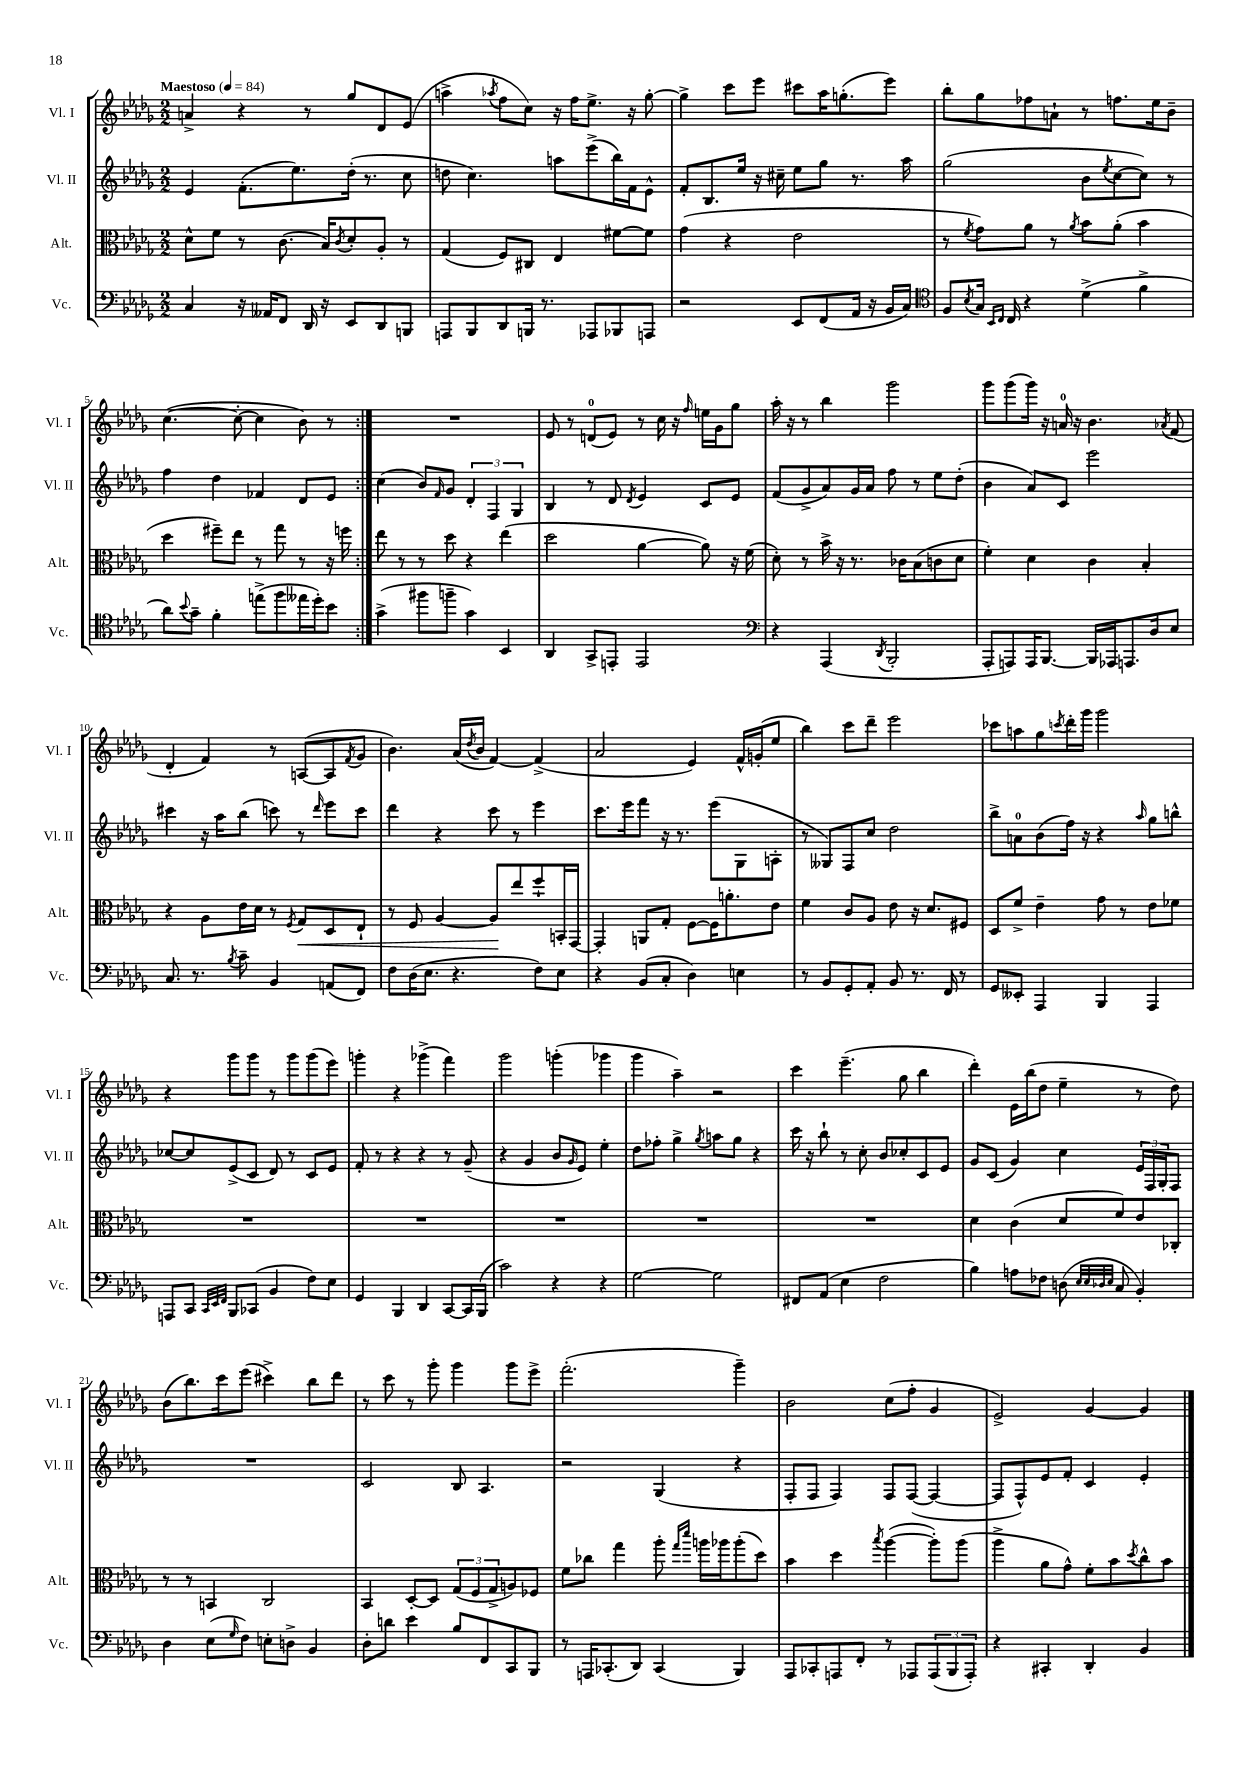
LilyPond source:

<<
\new StaffGroup <<
\new Staff = "s0" \with { instrumentName = "Vl. I" shortInstrumentName = "Vl. I" } {
    \clef treble \key des \major \numericTimeSignature \time 2/2 \tempo "Maestoso" 4 = 84
    \repeat volta 2 { a'4-> r4 r8 ges''8 des'8 ees'8( |
    a''4-> \acciaccatura { aes''8 } f''8 c''8) r16 f''16 ees''8.-> r16 ges''8~-. |
    ges''4-> c'''8 ees'''8 cis'''8 aes''16 g''8.-.( ees'''8) |
    bes''8-. ges''8 fes''8 a'8-! r8 f''8. ees''16 bes'8-- |
    c''4.~( c''8~-. c''4 bes'8) r8 | }
    R1 |
    ees'8 r8 d'8-0( ees'8) r8 c''16 r16 \grace { f''16 } e''16 ges'16 ges''8 |
    aes''16-. r16 r8 bes''4 ges'''2 |
    ges'''8 ges'''8( ges'''16) r16 a'16-0 r16 bes'4. \acciaccatura { aes'8 } f'8( |
    des'4-. f'4) r8 a8~( a8 \acciaccatura { f'8 } ges'8 |
    bes'4.) aes'16( \acciaccatura { des''8 } bes'16 f'4~) f'4->( |
    aes'2 ees'4) f'16-^ g'16-.( ees''8 |
    bes''4) c'''8 des'''8-- ees'''2 |
    ces'''8 a''8 ges''8 \acciaccatura { c'''8 } des'''16-. ges'''16 ges'''2 |
    r4 ges'''8 ges'''8 r8 ges'''8 ges'''8( ees'''8) |
    g'''4-. r4 ges'''4->( f'''4) |
    ges'''2 g'''4-.( ges'''4 |
    ges'''4 aes''4--) r2 |
    c'''4 ees'''4.--( ges''8 bes''4 |
    des'''4-.) ees'16 bes''16( des''8 ees''4-- r8 des''8) |
    bes'8( bes''8.) c'''16 ees'''8( cis'''4->) bes''8 des'''8 |
    r8 c'''8 r8 ges'''8-. ges'''4 ges'''8 ees'''8-> |
    f'''2.-.( ges'''4--) |
    bes'2 c''8( f''8-. ges'4 |
    ees'2->) ges'4~ ges'4 \bar "|." |
}
\new Staff = "s1" \with { instrumentName = "Vl. II" shortInstrumentName = "Vl. II" } {
    \clef treble \key des \major \numericTimeSignature \time 2/2
    \repeat volta 2 { ees'4 f'8.-.( ees''8.) des''16-.( r8. c''8 |
    d''8 c''4.) a''8 ees'''8->( bes''16) f'16 ees'8-^ |
    f'8-. bes8. ees''16 r16 cis''16-- ees''8 ges''8 r8. aes''16 |
    ges''2( bes'8 \acciaccatura { ees''8 } c''8~ c''8) r8 |
    f''4 des''4 fes'4 des'8 ees'8 | }
    c''4( bes'8) \grace { f'16 } ges'8 \tuplet 3/2 { des'4-. f4 ges4 } |
    bes4 r8 des'8 \acciaccatura { des'8 } ees'4 c'8 ees'8 |
    f'8( ges'8-> aes'8) ges'16 aes'16 f''8 r8 ees''8 des''8-.( |
    bes'4 aes'8) c'8 ees'''2 |
    cis'''4 r16 aes''16 bes''8( c'''8) r8 \grace { des'''16 } ees'''8 c'''8 |
    des'''4 r4 c'''8 r8 ees'''4 |
    c'''8. ees'''16 f'''8 r16 r8. ees'''8( ges8 a8-. |
    r8 geses8) f8 c''8 des''2 |
    bes''8-> a'8-0 bes'8( f''16) r16 r4 \grace { aes''16 } ges''8 b''8-^ |
    ces''8~ ces''8 ees'8->( c'8 des'8) r8 c'8 ees'8 |
    f'8-. r8 r4 r4 r8 ges'8--( |
    r4 ges'4 bes'8 \grace { ges'16 } ees'8) ees''4-. |
    des''8 fes''8-. ges''4-> \acciaccatura { ges''8 } a''8 ges''8 r4 |
    c'''16 r16 bes''8-! r8 c''8-. bes'8 ces''8-. c'8 ees'8 |
    ges'8 c'8( ges'4) c''4 \tuplet 3/2 { ees'16 f16 ges16-. } f8 |
    R1 |
    c'2 bes8 aes4. |
    r2 ges4( r4 |
    f8-. f8 f4) f8 f8~( f4~ |
    f8 f8-^) ees'8 f'8-. c'4 ees'4-. \bar "|." |
}
\new Staff = "s2" \with { instrumentName = "Alt." shortInstrumentName = "Alt." } {
    \clef alto \key des \major \numericTimeSignature \time 2/2
    \repeat volta 2 { des'8-^ f'8 r8 c'8.( bes16) \acciaccatura { c'8 } des'8-. aes8-. r8 |
    ges4( f8) cis8 ees4 fis'8~ fis'8 |
    ges'4( r4 ees'2 |
    r8 \acciaccatura { f'8 } ges'8) aes'8 r8 \acciaccatura { aes'8 } bes'8 aes'8-.( bes'4 |
    des''4 fis''8--) ees''8 r8 ges''8 r8 r16 f''16 | }
    ees''8 r8 r8 des''8 r4 ees''4( |
    des''2 aes'4~ aes'8) r16 f'16( |
    des'8-.) r8 bes'16-> r16 r8. ces'16 bes8( c'8 des'8 |
    f'4-.) des'4 c'4 bes4-. |
    r4 aes8 ees'16 des'16 r8 \acciaccatura { f8 } ges8\< des8 ees8-! |
    r8 f8 aes4~ aes8\! ees''8 f''8-! b,16-. ges,16~ |
    ges,4-. a,8 ges8-. f8~ f16 a'8.-. ees'8 |
    f'4 c'8 aes8 ees'8 r16 des'8. fis8 |
    des8 f'8-> ees'4-- ges'8 r8 ees'8 fes'8 |
    R1 |
    R1 |
    R1 |
    R1 |
    R1 |
    des'4 c'4( des'8 f'8) ees'8 ces8-. |
    r8 r8 b,4 c2 |
    bes,4 des8~-. des8 \tuplet 3/2 { ges8( f8 ges8-> } a8) fes8 |
    f'8 ces''8 ges''4 aes''8-. \grace { ges''16 des'''16 } a''16 aes''16 aes''8-.( des''8) |
    bes'4 des''4 \acciaccatura { bes''8 } aes''4~( aes''8-.) aes''8( |
    aes''4-> aes'8 ges'8-^) f'8-. bes'8 \acciaccatura { des''8 } c''8-^ bes'8 \bar "|." |
}
\new Staff = "s3" \with { instrumentName = "Vc." shortInstrumentName = "Vc." } {
    \clef bass \key des \major \numericTimeSignature \time 2/2
    \repeat volta 2 { c4 r16 aeses,16 f,8 des,16 r16 ees,8 des,8 b,,8 |
    a,,8 bes,,8 des,8 b,,16 r8. aes,,8 bes,,8 a,,8 |
    r2 ees,8 f,8( aes,16 r16 bes,16 c16) |
    \clef tenor f8 \acciaccatura { bes8 } ges16 \grace { bes,16 c16 } c16 r4 des'4->( f'4-> |
    aes'8) \appoggiatura { bes'8 } ges'8-- f'4-. e''8->( f''8 eeses''16 des''16-.) bes'8 | }
    ges'4->( fis''8 f''8-- ges'4) bes,4 |
    aes,4 ges,8-> e,8-. e,2 |
    \clef bass r4 aes,,4( \acciaccatura { des,8 } bes,,2-. |
    aes,,8-. a,,8) a,,16 bes,,8.~ bes,,16 aes,,16 a,,8. des16 ees8 |
    c8. r8. \acciaccatura { bes8 } c'8-- bes,4 a,8( f,8) |
    f8 des16( ees8. r4. f8) ees8 |
    r4 bes,8( c8-. des4) e4 |
    r8 bes,8 ges,8-. aes,8-. bes,8 r8. f,16 r8 |
    ges,8 eeses,8-. aes,,4 bes,,4 aes,,4 |
    a,,8 c,8 \grace { c,32 ees,32 f,32 } bes,,8 ces,8( bes,4 f8) ees8 |
    ges,4 bes,,4 des,4 c,8~ c,16 bes,,16( |
    c'2) r4 r4 |
    ges2~ ges2 |
    fis,8 aes,8( ees4 f2 |
    bes4) a8 fes8 d8( \grace { ees32 ees32 des32 ees32 } c8 bes,4-.) |
    des4 ees8( \grace { ges16 } f8) e8-. d8-> bes,4 |
    des8-. d'8 ees'4 bes8 f,8 c,8 bes,,8 |
    r8 a,,16 ces,8.-.( des,8) ces,4( bes,,4) |
    aes,,8 ces,8-. a,,8 f,8-. r8 aes,,8 \tuplet 3/2 { aes,,8( bes,,8 aes,,8-.) } |
    r4 cis,4-. des,4-. bes,4 \bar "|." |
}
>>
>>
